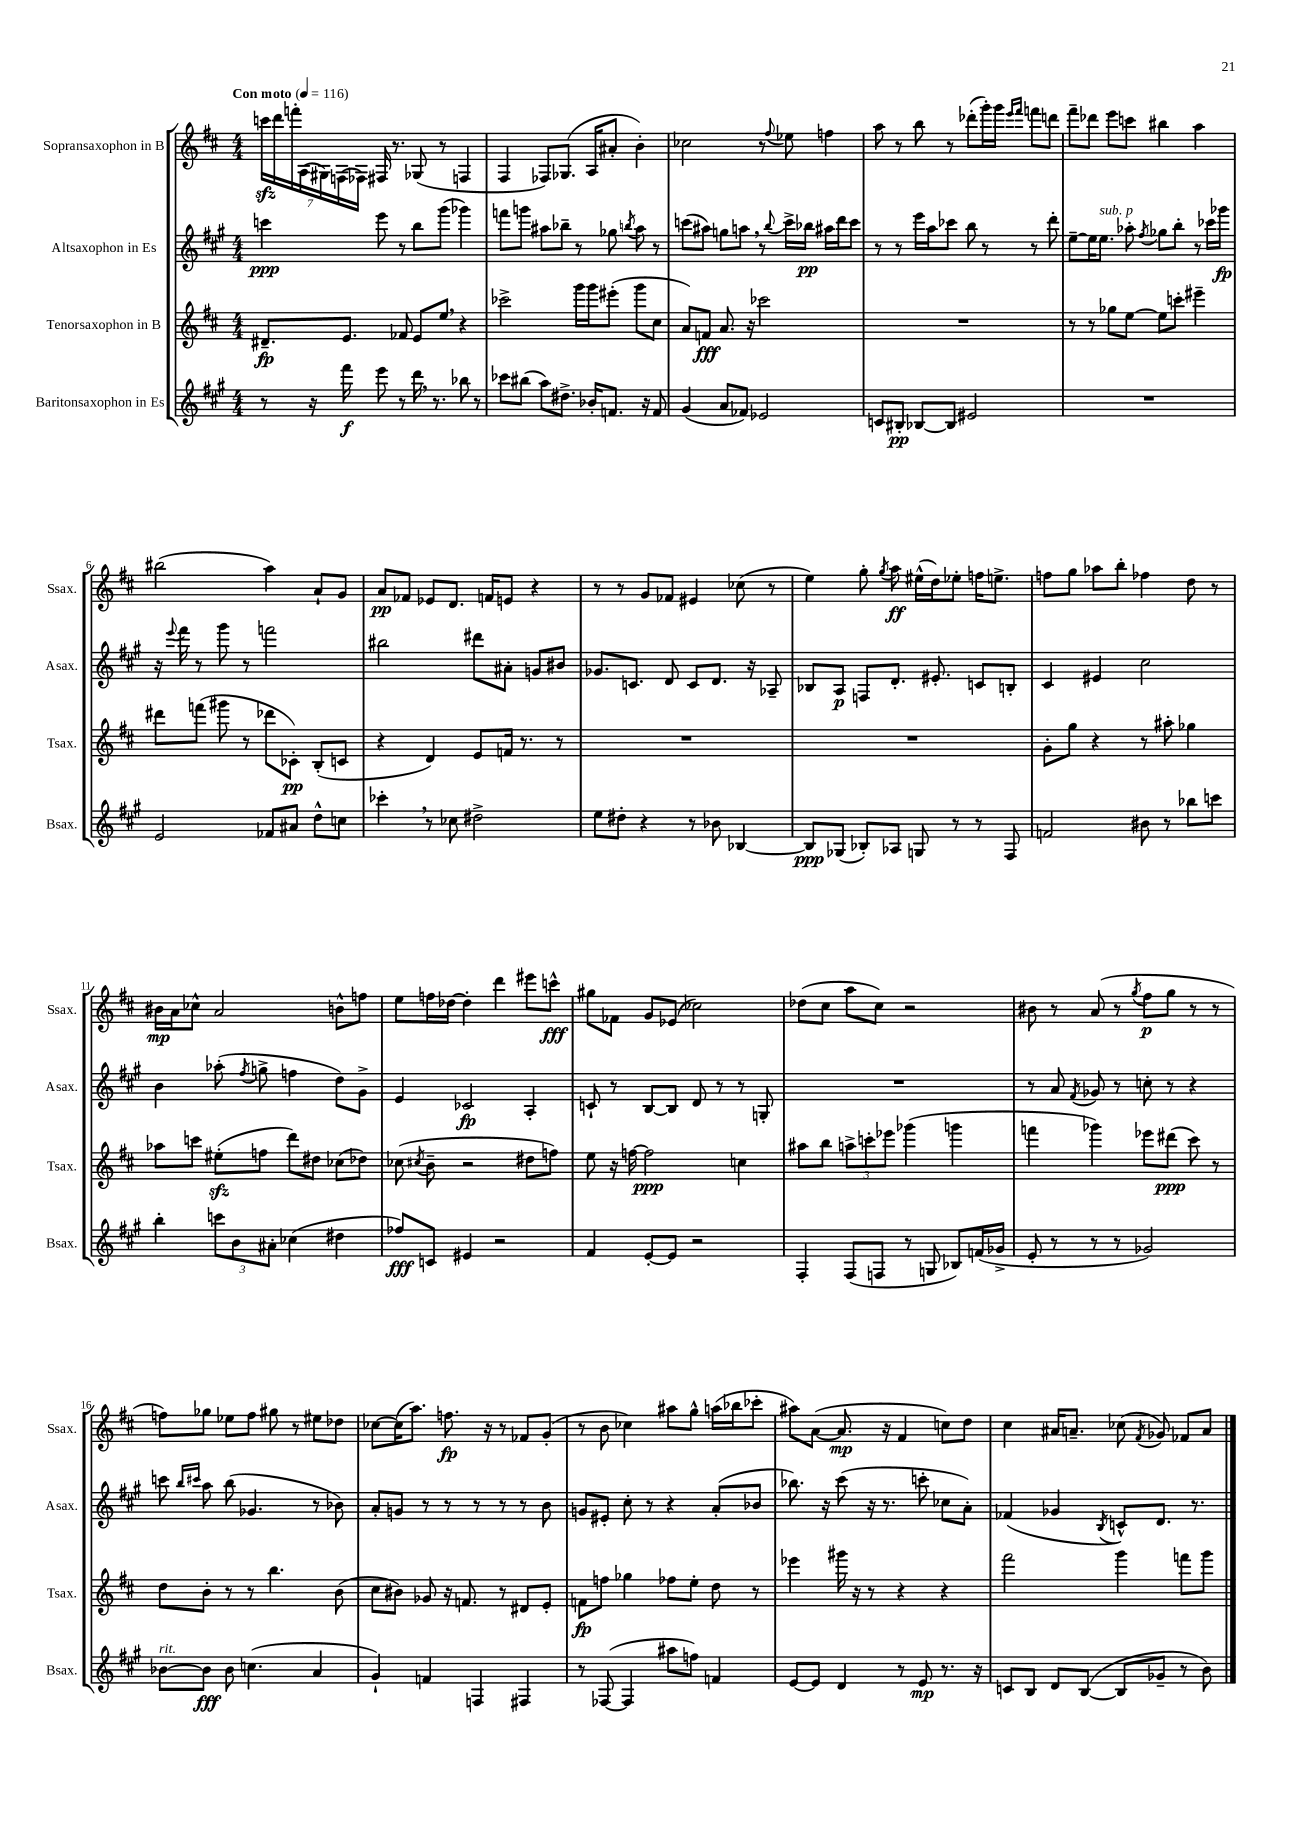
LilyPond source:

<<
\new StaffGroup <<
\new Staff = "s0" \with { instrumentName = "Sopransaxophon in B" shortInstrumentName = "Ssax." } {
    \clef treble \key d \major \numericTimeSignature \time 4/4 \tempo "Con moto" 4 = 116
    \autoBeamOff \tuplet 7/4 { c'''16[\sfz d'''16 f'''16-. a16( gis16) f16( fes16]) } fis16 r8. ges8( r8 f4 |
    fis4 fes8[) ges8.]( a16[ ais'8]-. b'4-.) |
    ces''2 r8 \appoggiatura { fis''8 } ees''8 f''4 |
    a''8 r8 b''8 r8 des'''8[-.( g'''16-.) g'''16] \grace { e'''16[ fis'''16] } f'''8[ d'''8] |
    fis'''8[-- des'''8] e'''8[ c'''8] bis''4 a''4 |
    bis''2( a''4) a'8[-! g'8] |
    a'8[\pp fes'8] ees'8[ d'8.] f'16[ e'8] r4 |
    r8 r8 g'8[ fes'8] eis'4 ces''8( r8 |
    e''4) g''8-. \acciaccatura { g''8 } a''8\ff eis''16[-^( d''16) ees''8]-. f''16[ e''8.]-> |
    f''8[ g''8] aes''8[ b''8]-. fes''4 d''8 r8 |
    bis'16[\mp a'16 ces''8]-^ a'2 b'8[-^ f''8] |
    e''8[ f''16 des''16]~ des''4-. d'''4 eis'''8[ c'''8]-^\fff |
    gis''8[ fes'8] g'8[ ees'8]( ces''2) |
    des''8[( cis''8] a''8[ cis''8]) r2 |
    bis'8 r8 a'8( r8 \acciaccatura { g''8 } fis''8[\p g''8] r8 r8 |
    f''8[) ges''8] ees''8[ f''8] gis''8 r8 eis''8[ des''8] |
    ces''8[~ ces''16( a''8.]) f''8.\fp r16 r8 fes'8[ g'8]-.( |
    r8 b'8 ces''4) ais''8[ g''8]-^ a''16[( bes''16 ces'''8]-. |
    ais''8[) a'8]~( a'8.\mp r16 fis'4 c''8[) d''8] |
    cis''4 ais'16[ a'8.]-- ces''8( \acciaccatura { fis'8 } ges'8) fes'8[ a'8] \bar "|." |
}
\new Staff = "s1" \with { instrumentName = "Altsaxophon in Es" shortInstrumentName = "Asax." } {
    \clef treble \key a \major \numericTimeSignature \time 4/4
    \autoBeamOff c'''4\ppp e'''8 r8 b''8[ gis'''8]( ges'''4) |
    f'''8[ g'''8] ais''8[ bes''8]-- r8 ges''8 \acciaccatura { b''8 } ais''8 r8 |
    c'''8[( ais''8]) g''8[ a''8] \breathe r8 \appoggiatura { b''8 } c'''16[-> bes''16]\pp ais''16[ d'''16 c'''8] |
    r8 r8 e'''16[ a''16 ces'''8] b''8 r8 r8 d'''8-. |
    e''8[~-- e''16 e''8.]^\markup { \italic "sub. p" } aes''8-. \acciaccatura { fis''8 } ges''8[ b''8]-. r8 ces'''16[ ges'''16]\fp |
    r16 \appoggiatura { e'''8 } fis'''16 r8 gis'''8 r8 f'''2 |
    bis''2 dis'''8[ ais'8]-. g'8[ bis'8] |
    ges'8.[ c'8.] d'8 c'8[ d'8.] r16 aes8-- |
    bes8[ a8]\p f8[ d'8.]-. eis'8.-. c'8[ b8]-. |
    cis'4 eis'4 cis''2 |
    b'4 aes''8-.( \acciaccatura { fis''8 } g''8-> f''4 d''8[) gis'8]-> |
    e'4 ces'2\fp a4-. |
    c'8-! r8 b8[~ b8] d'8 r8 r8 g8-. |
    R1 |
    r8 a'8 \acciaccatura { fis'8 } ges'8 r8 c''8-. r8 r4 |
    c'''8 \grace { b''16[ cis'''16] } a''8 b''8( ges'4. r8 bes'8) |
    a'8[-. g'8] r8 r8 r8 r8 r8 b'8 |
    g'8[ eis'8]-. cis''8-. r8 r4 a'8[-.( bes'8] |
    bes''8.) r16 cis'''8( r16 r8. c'''8-. ces''8[ a'8]-.) |
    fes'4( ges'4 \acciaccatura { b8 } c'8[-^) d'8.] r8. \bar "|." |
}
\new Staff = "s2" \with { instrumentName = "Tenorsaxophon in B" shortInstrumentName = "Tsax." } {
    \clef treble \key d \major \numericTimeSignature \time 4/4
    \autoBeamOff dis'8.[--\fp e'8.] fes'8 e'8[ e''8] \breathe r4 |
    ces'''2-> g'''16[ g'''16 eis'''8]-.( g'''8[ cis''8] |
    a'8[) f'8]\fff a'8. r16 ces'''2 |
    R1 |
    r8 r8 ges''8[ e''8]~ e''8[ c'''8]-. eis'''4-- |
    dis'''8[ f'''8]( gis'''8 r8 des'''8[ ces'8]-.\pp) b8[-.( c'8] |
    r4 d'4) e'8[ f'16] r8. r8 |
    R1 |
    R1 |
    g'8[-. g''8] r4 r8 ais''8-. ges''4 |
    aes''8[ c'''8] eis''8[-.\sfz( f''8] d'''8[) dis''8] ces''8[( des''8]) |
    ces''8( \acciaccatura { cis''8 } b'8-- r2 dis''8[ f''8]) |
    e''8 r16 f''16~ f''2\ppp c''4 |
    ais''8[ b''8] \tuplet 3/2 { a''8[-> c'''8-. ees'''8] } ges'''4( g'''4 |
    f'''4 ges'''4) ees'''8[ dis'''8]\ppp( cis'''8) r8 |
    d''8[ b'8]-. r8 r8 b''4. b'8( |
    cis''8[ bis'8]) ges'8 r16 f'8. r8 dis'8[ e'8]-. |
    f'8[\fp f''8] ges''4 fes''8[ e''8]-. d''8 r8 |
    ees'''4 gis'''16 r16 r8 r4 r4 |
    fis'''2 g'''4 f'''8[ g'''8] \bar "|." |
}
\new Staff = "s3" \with { instrumentName = "Baritonsaxophon in Es" shortInstrumentName = "Bsax." } {
    \clef treble \key a \major \numericTimeSignature \time 4/4
    \autoBeamOff r8 r16 fis'''16\f e'''8 r8 d'''16 \breathe r8. bes''8 r8 |
    ces'''8[ bis''8]( a''8[) dis''8.]-> bes'16[-. f'8.] r16 f'8 |
    gis'4( a'8[ fes'8]) ees'2 |
    c'8[ bis8]-.\pp bes8[~ bes8] eis'2 |
    R1 |
    e'2 fes'8[ ais'8] d''8[-^ c''8] |
    ces'''4-. \breathe r8 ces''8 dis''2-> |
    e''8[ dis''8]-. r4 r8 bes'8 bes4~ |
    bes8[\ppp ges8]( bes8[-.) aes8] g8 r8 r8 fis8 |
    f'2 bis'8 r8 bes''8[ c'''8] |
    b''4-. \tuplet 3/2 { c'''8[ b'8 ais'8]-. } ces''4( dis''4 |
    fes''8[\fff) c'8] eis'4 r2 |
    fis'4 e'8[~-. e'8] r2 |
    fis4-. fis8[( f8] r8 g8 bes8[) f'16( ges'16]-> |
    e'8-. r8 r8 r8 ges'2) |
    bes'8[~^\markup { \italic "rit." } bes'8]\fff bes'8 c''4.( a'4 |
    gis'4-!) f'4 f4 fis4 |
    r8 fes8~( fes4 ais''8[ f''8]) f'4 |
    e'8[~ e'8] d'4 r8 e'8\mp r8. r16 |
    c'8[ b8] d'8[ b8]~( b8[ ges'8]-- r8 b'8) \bar "|." |
}
>>
>>
